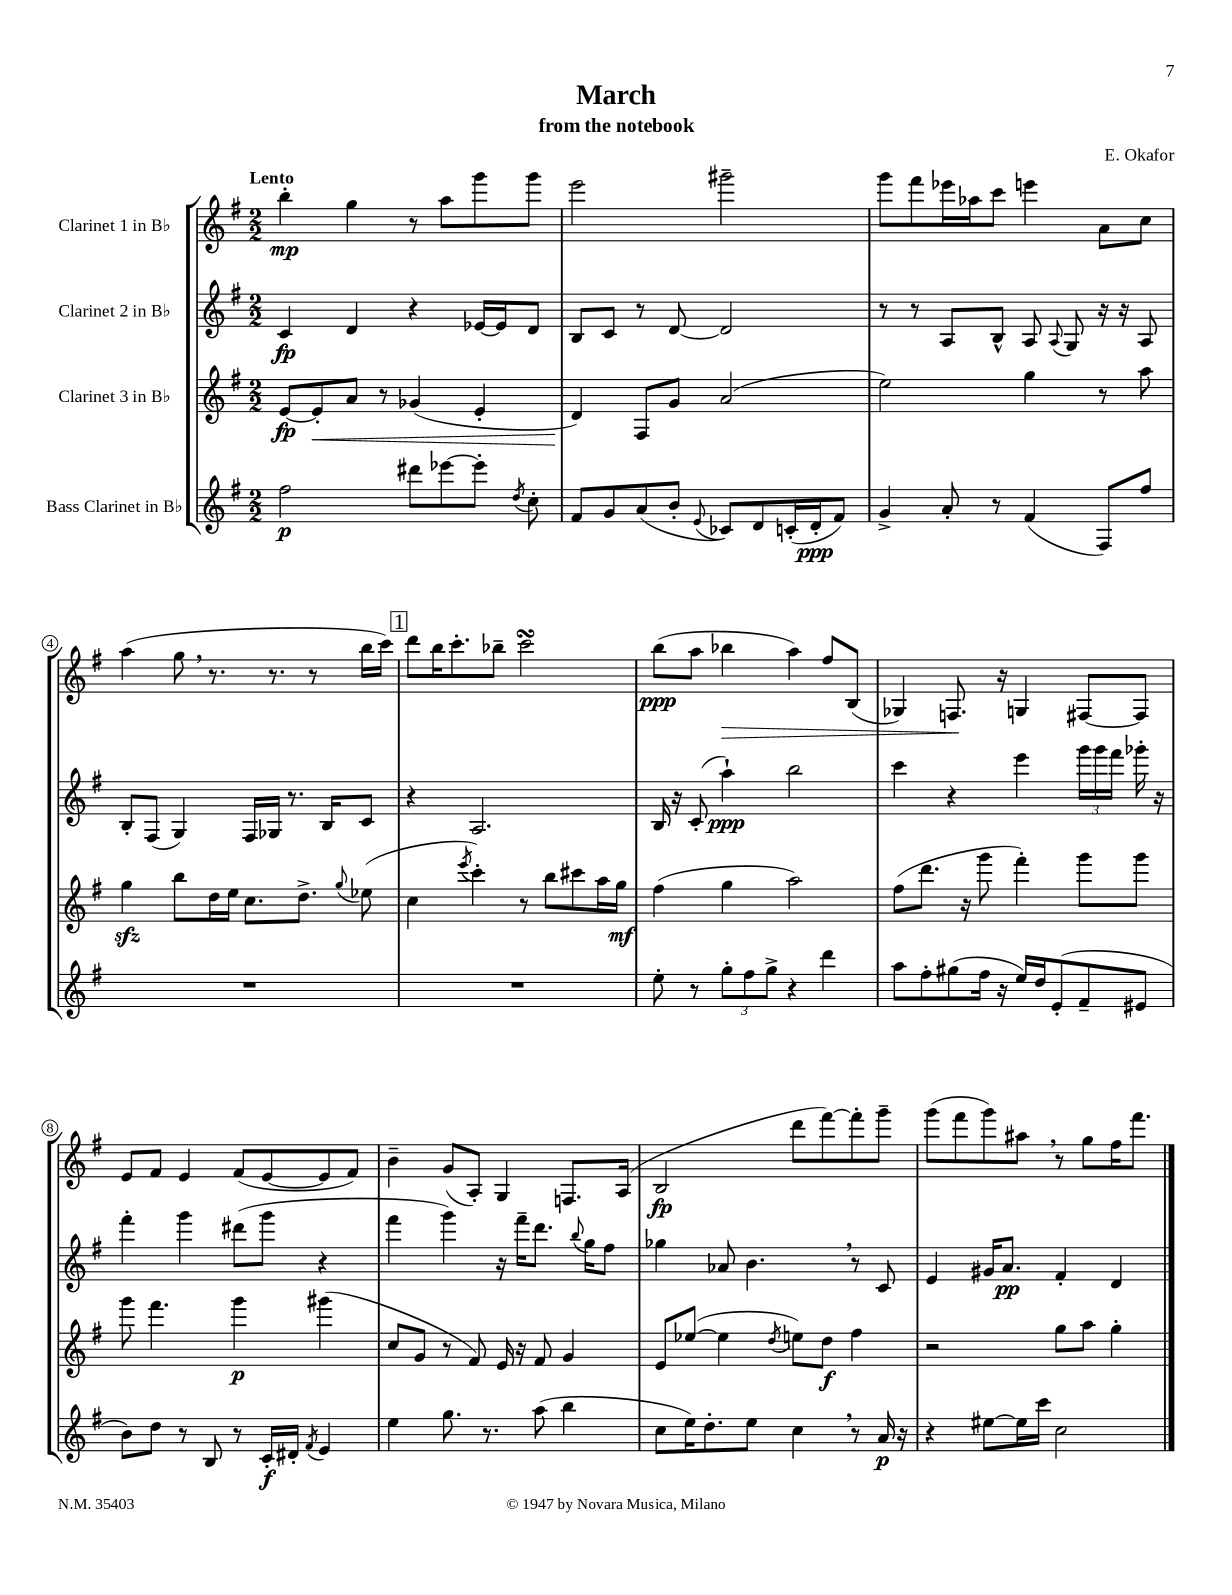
\header { title = "March" composer = "E. Okafor" subtitle = "from the notebook" }
<<
\new StaffGroup <<
\new Staff = "s0" \with { instrumentName = "Clarinet 1 in Bb" } {
    \clef treble \key g \major \numericTimeSignature \time 2/2 \tempo "Lento"
    \autoBeamOff b''4-.\mp g''4 r8 a''8[ g'''8 g'''8] |
    e'''2 gis'''2-- |
    g'''8[ fis'''8 ees'''16 aes''16 c'''8] e'''4 a'8[ c''8] |
    a''4( g''8 \breathe r8. r8. r8 b''16[ c'''16]) |
    \mark \markup { \box "1" } d'''8[ b''16 c'''8.-. bes''8]-- c'''2\turn |
    b''8[\ppp( a''8] bes''4\> a''4) fis''8[ b8]( |
    ges4) f8.\! r16 g4 fis8[~ fis8] |
    e'8[ fis'8] e'4 fis'8[( e'8~ e'8 fis'8]) |
    b'4-- g'8[( a8]-.) g4 f8.[ a16]( |
    b2\fp d'''8[ fis'''8~) fis'''8-. g'''8]-- |
    g'''8[( fis'''8 g'''8) ais''8] \breathe r8 g''8[ fis''16 fis'''8.] \bar "|." |
}
\new Staff = "s1" \with { instrumentName = "Clarinet 2 in Bb" } {
    \clef treble \key g \major \numericTimeSignature \time 2/2
    \autoBeamOff c'4\fp d'4 r4 ees'16[~ ees'16 d'8] |
    b8[ c'8] r8 d'8~ d'2 |
    r8 r8 a8[ b8]-^ a8 \appoggiatura { a8 } g8 r16 r16 a8 |
    b8[-. fis8]( g4) fis16[ ges16] r8. b16[ c'8] |
    \mark \markup { \box "1" } r4 a2. |
    b16 r16 c'8-.( a''4-!\ppp) b''2 |
    c'''4 r4 e'''4 \tuplet 3/2 { g'''16[ g'''16 fis'''16] } ges'''16-. r16 |
    fis'''4-. g'''4 dis'''8[( g'''8] r4 |
    fis'''4 g'''4) r16 fis'''16[-- d'''8.] \appoggiatura { b''8 } g''16[ fis''8] |
    ges''4 aes'8 b'4. \breathe r8 c'8 |
    e'4 gis'16[ a'8.]\pp fis'4-. d'4 \bar "|." |
}
\new Staff = "s2" \with { instrumentName = "Clarinet 3 in Bb" } {
    \clef treble \key g \major \numericTimeSignature \time 2/2
    \autoBeamOff e'8[~\fp e'8-.\< a'8] r8 ges'4( e'4-. |
    d'4\!) fis8[ g'8] a'2( |
    e''2) g''4 r8 a''8 |
    g''4\sfz b''8[ d''16 e''16] c''8.[ d''8.]-> \appoggiatura { g''8 } ees''8( |
    \mark \markup { \box "1" } c''4 \acciaccatura { e'''8 } c'''4-.) r8 b''8[ cis'''8 a''16 g''16]\mf |
    fis''4( g''4 a''2) |
    fis''8[( d'''8.] r16 g'''8 fis'''4-.) g'''8[ g'''8] |
    g'''8 fis'''4. g'''4\p gis'''4( |
    c''8[ g'8] r8 fis'8) e'16 r16 fis'8 g'4 |
    e'8[ ees''8]~( ees''4 \acciaccatura { d''8 } e''8[) d''8]\f fis''4 |
    r2 g''8[ a''8] g''4-. \bar "|." |
}
\new Staff = "s3" \with { instrumentName = "Bass Clarinet in Bb" } {
    \clef treble \key g \major \numericTimeSignature \time 2/2
    \autoBeamOff fis''2\p dis'''8[ ees'''8~ ees'''8]-. \acciaccatura { d''8 } c''8-. |
    fis'8[ g'8 a'8( b'8]-. \appoggiatura { e'8 } ces'8[) d'8 c'16-.( d'16-.\ppp fis'8]) |
    g'4-> a'8-. r8 fis'4( fis8[) fis''8] |
    R1 |
    \mark \markup { \box "1" } R1 |
    e''8-. r8 \tuplet 3/2 { g''8[-. fis''8 g''8]-> } r4 d'''4 |
    a''8[ fis''8-. gis''8( fis''16] r16 e''16[) d''16 e'8-.( fis'8-- eis'8] |
    b'8[) d''8] r8 b8 r8 c'16[-.\f dis'16]-. \acciaccatura { fis'8 } e'4 |
    e''4 g''8. r8. a''8( b''4 |
    c''8[ e''16) d''8.-. e''8] c''4 \breathe r8 a'16\p r16 |
    r4 eis''8[~ eis''16 c'''16] c''2 \bar "|." |
}
>>
>>
\layout { \context { \Score \override BarNumber.stencil = #(make-stencil-circler 0.1 0.3 ly:text-interface::print) } }
